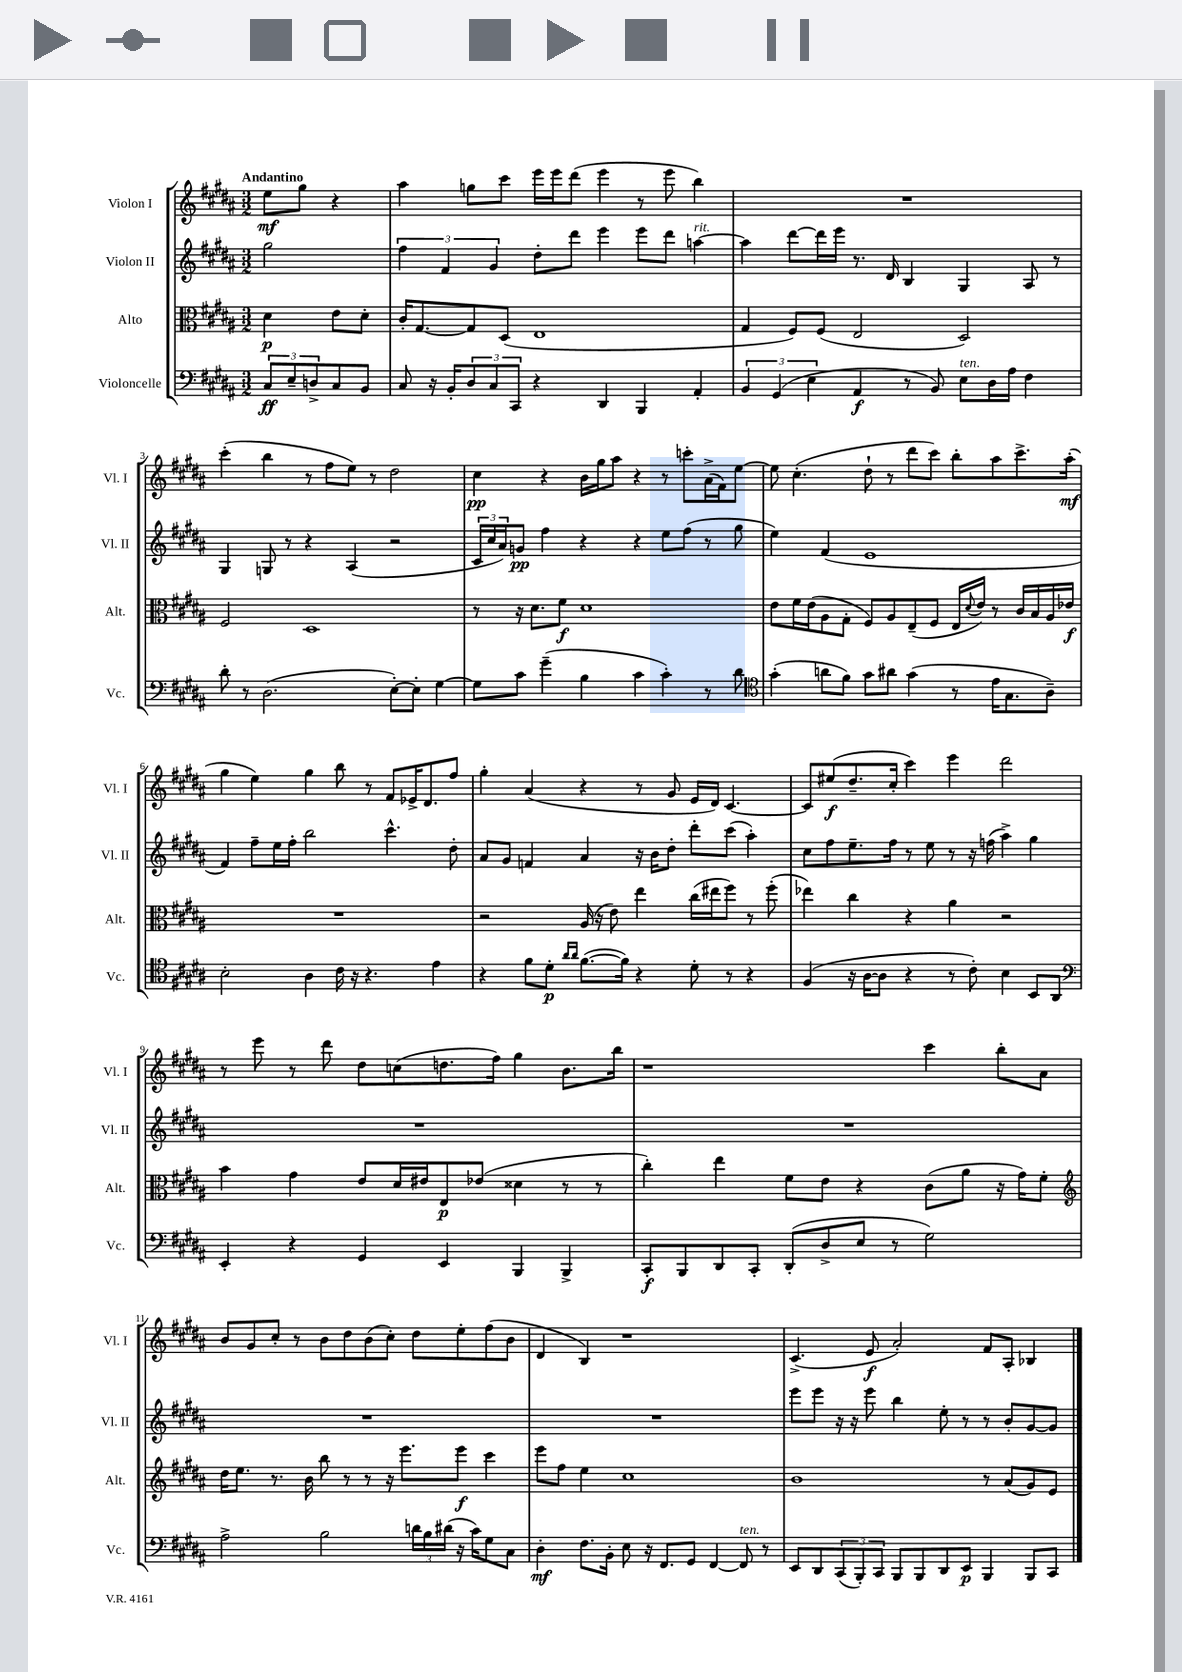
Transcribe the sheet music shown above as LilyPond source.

<<
\new StaffGroup <<
\new Staff = "s0" \with { instrumentName = "Violon I" shortInstrumentName = "Vl. I" } {
    \clef treble \key b \major \numericTimeSignature \time 3/2 \partial 2 \tempo "Andantino"
    e''8\mf gis''8 r4 |
    ais''4 g''8 cis'''8 e'''16 e'''16 dis'''8( e'''4 r8 e'''8 b''4) |
    R1. |
    cis'''4-.( b''4 r8 fis''8 e''8) r8 dis''2 |
    cis''4\pp r4 b'16 gis''16 ais''8 r4 r8 c'''8-. ais'16->( fis'16) e''8~ |
    e''8 cis''4.-.( dis''8-! r8 dis'''8 cis'''8) b''8-. ais''8 cis'''8.-> ais''16-.\mf( |
    gis''4 e''4) gis''4 b''8 r8 fis'8 ees'16-> dis'8. fis''8 |
    gis''4-. ais'4( r4 r8 gis'8 e'16 dis'16) cis'4.~ |
    cis'8 eis''8\f( dis''8.-- cis''16-. cis'''4) e'''4 dis'''2 |
    r8 e'''8 r8 dis'''8 dis''8 c''8( d''8. fis''16) gis''4 b'8. b''16 |
    r1 cis'''4 b''8-. ais'8 |
    b'8 gis'8 cis''8-. r8 b'8 dis''8 b'8( cis''8-.) dis''8 e''8-. fis''8( b'8 |
    dis'4 b4) r1 |
    cis'4.->( e'8\f ais'2-.) fis'8 ais8-. bes4 \bar "|." |
}
\new Staff = "s1" \with { instrumentName = "Violon II" shortInstrumentName = "Vl. II" } {
    \clef treble \key b \major \numericTimeSignature \time 3/2 \partial 2
    gis''2 |
    \tuplet 3/2 { fis''4 fis'4 gis'4 } dis''8-. dis'''8 e'''4 e'''8 dis'''8 a''4~^\markup { \italic "rit." } |
    a''4 dis'''8~ dis'''16 e'''16 r8. dis'16 b4 gis4 ais8 r8 |
    gis4 g8 r8 r4 ais4( r2 |
    \tuplet 3/2 { cis'16 cis''16 ais'16) } g'8\pp fis''4 r4 r4 e''8 fis''8( r8 gis''8 |
    e''4) fis'4( e'1 |
    fis'4) fis''8-- e''16 fis''16-. b''2 cis'''4.-^ dis''8-. |
    ais'8 gis'8 f'4 ais'4 r16 b'16 dis''8-. dis'''8-. cis'''8( ais''4-.) |
    cis''8 fis''8 e''8.-- fis''16 r8 e''8 r8 r16 f''16( ais''4->) gis''4 |
    R1. |
    R1. |
    R1. |
    R1. |
    e'''8 e'''8 r16 r16 e'''8 b''4 e''8-. r8 r8 b'8-. gis'8~ gis'8 \bar "|." |
}
\new Staff = "s2" \with { instrumentName = "Alto" shortInstrumentName = "Alt." } {
    \clef alto \key b \major \numericTimeSignature \time 3/2 \partial 2
    dis'4\p e'8 dis'8-. |
    cis'16-. gis8.~ gis8 dis8( e1 |
    gis4 fis8) fis8( e2 dis2) |
    fis2 dis1 |
    r8 r16 dis'8. fis'8\f dis'1 |
    e'8 fis'16 e'16( ais8 gis8-. fis8) ais8 e8--( fis8 e16 \appoggiatura { dis'8 } e'16) r8 cis'16 b16 ais16 ees'16\f |
    R1. |
    r2 ais16( r16 e'8) e''4 cis''16( eis''16 fis''8) r8 fis''8-.( |
    ees''4) cis''4 r4 ais'4 r2 |
    b'4 gis'4 e'8 dis'16 eis'16 e8\p ees'8( disis'4 r8 r8 |
    cis''4-.) e''4 fis'8 e'8 r4 cis'8( ais'8 r16 gis'16) fis'8-. |
    \clef treble dis''16 e''8. r8. b'16 b''8 r8 r8 r16 e'''8. e'''8\f cis'''4 |
    e'''8 fis''8 e''4 cis''1 |
    b'1 r8 ais'8( gis'8) e'8 \bar "|." |
}
\new Staff = "s3" \with { instrumentName = "Violoncelle" shortInstrumentName = "Vc." } {
    \clef bass \key b \major \numericTimeSignature \time 3/2 \partial 2
    \tuplet 3/2 { cis8\ff e8-- d8-> } cis8 b,8 |
    cis8 r16 b,16-. \tuplet 3/2 { dis8 cis8 cis,8 } r4 dis,4 b,,4 ais,4-. |
    \tuplet 3/2 { b,4 gis,4( e4 } ais,4\f r8 b,8) e8^\markup { \italic "ten." } dis16 ais16 fis4 |
    dis'8-. r8 dis2.( e8~-.) e8-. gis4~ |
    gis8 cis'8 gis'4--( b4 cis'4 cis'4-.) r8 dis'8 |
    \clef tenor gis'4-.( a'8 fis'8) gis'8 ais'8 gis'4( r8 e'16 gis8. ais8--) |
    b2-. ais4 cis'16 r16 r4. e'4 |
    r4 fis'8 dis'8-.\p \grace { ais'16 ais'16 } fis'8.~( fis'16) r4 dis'8-. r8 r4 |
    fis4( r16 ais16~ ais8 r4 r8 cis'8-.) b4 b,8 ais,8 |
    \clef bass e,4-. r4 gis,4 e,4 b,,4 b,,4-> |
    cis,8-.\f b,,8 dis,8 cis,8-. dis,8-.( dis8-> e8 r8 gis2) |
    ais2-> b2 \tuplet 3/2 { d'16 b16 dis'16( } r16 cis'16) gis8 cis8 |
    dis4-.\mf fis8. b,16-. e8 r16 fis,8. gis,8 fis,4~ fis,8^\markup { \italic "ten." } r8 |
    e,8 dis,8 \tuplet 3/2 { cis,8( b,,8-.) cis,8 } b,,8 b,,8 dis,8 e,8\p b,,4 b,,8 cis,8 \bar "|." |
}
>>
>>
